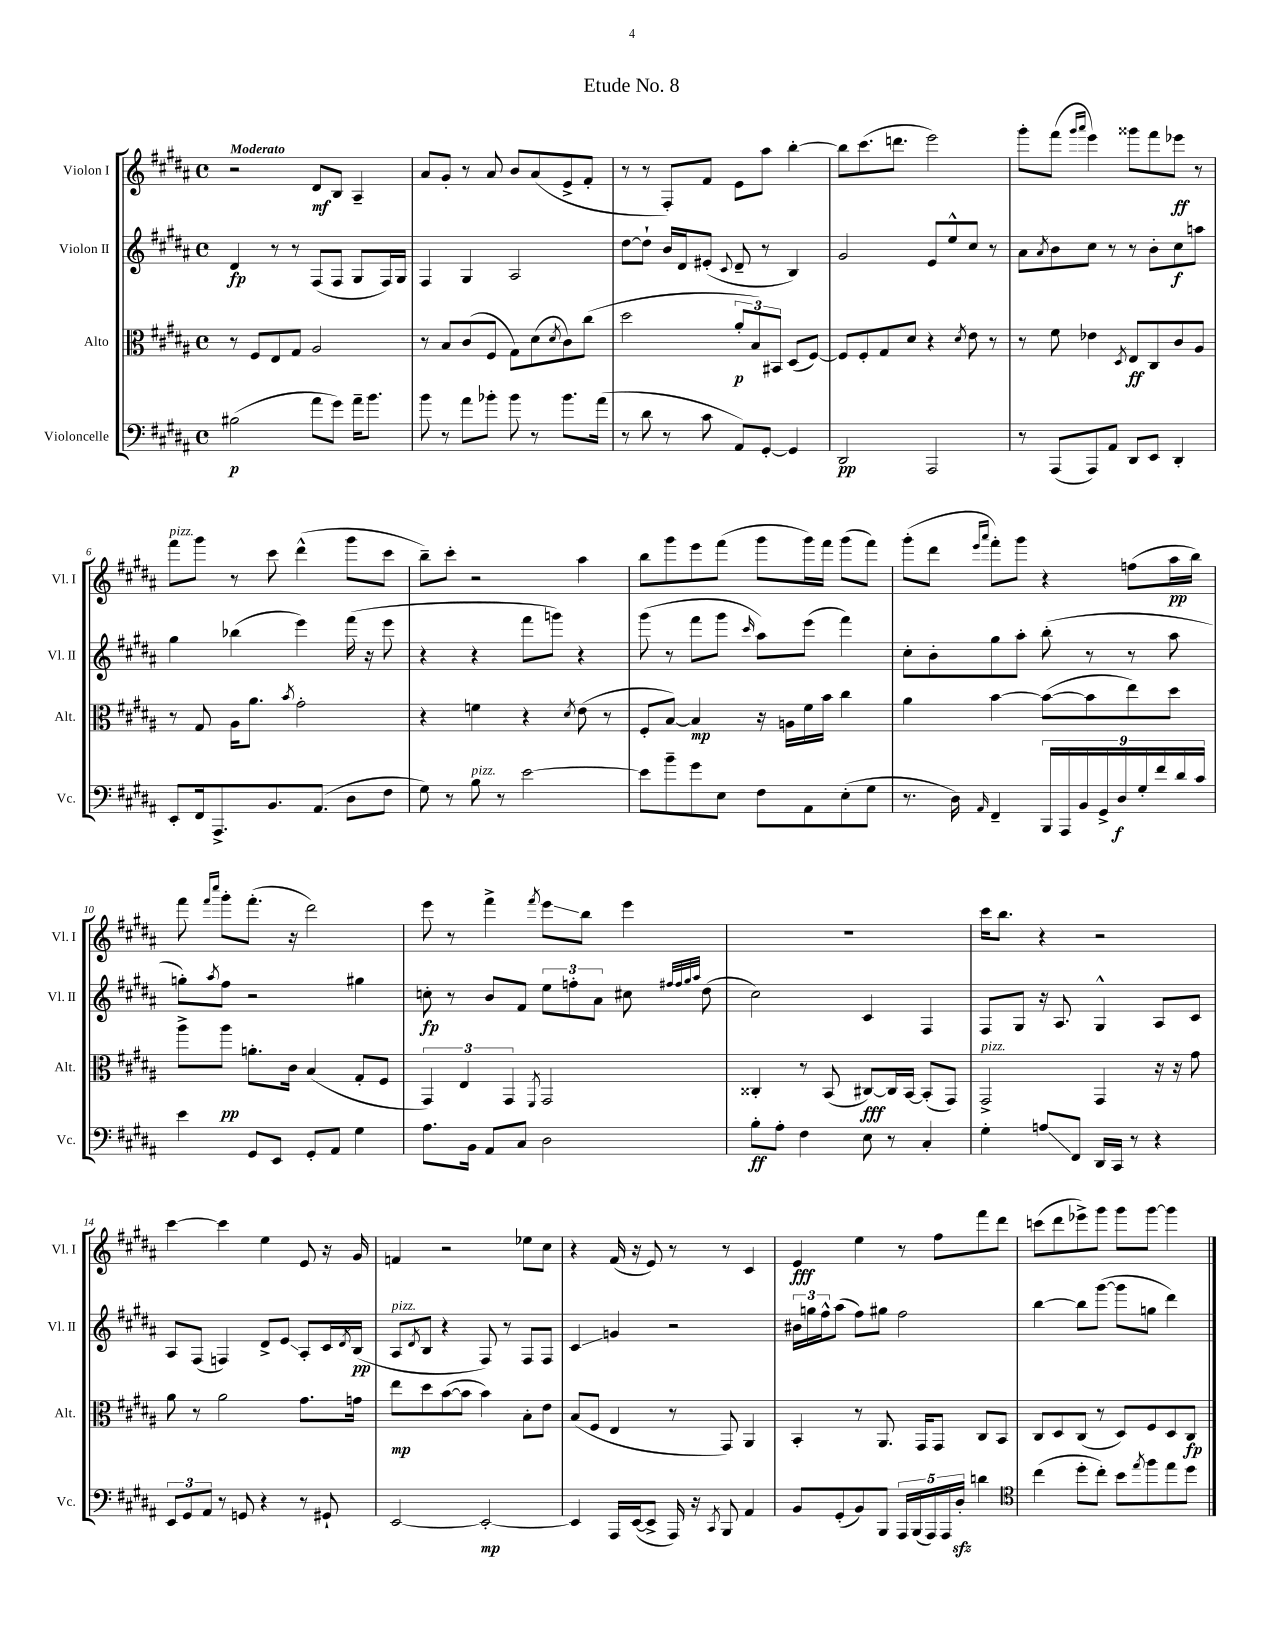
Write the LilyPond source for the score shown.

\header { title = "Etude No. 8" }
<<
\new StaffGroup <<
\new Staff = "s0" \with { instrumentName = "Violon I" shortInstrumentName = "Vl. I" } {
    \clef treble \key b \major \defaultTimeSignature \time 4/4 \tempo "Moderato"
    r2 dis'8\mf b8 ais4-- |
    ais'8 gis'8-. r8 ais'8 b'8 ais'8( e'8-> fis'8-. |
    r8 r8 fis8-.) fis'8 e'8 ais''8 b''4~-. |
    b''8 cis'''8.( d'''8. e'''2) |
    gis'''8-. fis'''8( \grace { gis'''16 ais'''16 } e'''4) gisis'''8 fis'''8 ees'''8\ff r8 |
    fis'''8^\markup { \italic "pizz." } gis'''8 r8 cis'''8 dis'''4-^( gis'''8 cis'''8 |
    b''8--) cis'''8-. r2 ais''4 |
    b''8 gis'''8 e'''8 fis'''8( gis'''8 gis'''16) fis'''16 gis'''8( fis'''8) |
    gis'''8-.( dis'''8 \grace { e'''16 ais'''16 } fis'''8-.) gis'''8 r4 f''8( ais''16\pp b''16) |
    fis'''8 \grace { fis'''16 cis''''16 } gis'''8-. fis'''8.-.( r16 dis'''2) |
    e'''8 r8 fis'''4-> \acciaccatura { fis'''8 } e'''8\glissando b''8 e'''4 |
    R1 |
    cis'''16 b''8. r4 r2 |
    cis'''4~ cis'''4 e''4 e'8 r16 gis'16 |
    f'4 r2 ees''8 cis''8 |
    r4 fis'16( r16 e'8) r8 r8 cis'4 |
    e'4\fff e''4 r8 fis''8 fis'''8 dis'''8 |
    c'''8( dis'''8 ees'''8->) gis'''8 gis'''8 gis'''8~ gis'''4 \bar "|." |
}
\new Staff = "s1" \with { instrumentName = "Violon II" shortInstrumentName = "Vl. II" } {
    \clef treble \key b \major \defaultTimeSignature \time 4/4
    dis'4\fp r8 r8 fis8( fis8 gis8 fis16) gis16 |
    fis4 gis4 ais2 |
    dis''8~ dis''8-! b'16 dis'16 eis'8-.( \appoggiatura { cis'8 } dis'8-- r8 b4) |
    gis'2 e'8 e''8-^ cis''8 r8 |
    ais'8 \acciaccatura { ais'8 } b'8 cis''8 r8 r8 b'8-. cis''8\f a''8 |
    gis''4 bes''4( e'''4) fis'''16( r16 e'''8 |
    r4 r4 fis'''8 g'''8) r4 |
    gis'''8( r8 fis'''8 gis'''8 \grace { cis'''16 } ais''8) e'''8( fis'''4) |
    cis''8-. b'8-. gis''8 ais''8-. b''8-.( r8 r8 ais''8 |
    g''8-.) \acciaccatura { ais''8 } fis''8 r2 gis''4 |
    c''8-.\fp r8 b'8 fis'8 \tuplet 3/2 { e''8 f''8-. ais'8 } cis''8 \grace { fis''32 fis''32 gis''32 ais''32 } dis''8( |
    cis''2) cis'4 fis4 |
    fis8 gis8 r16 ais8. gis4-^ ais8 cis'8 |
    ais8 fis8( f4) dis'8-> e'8\glissando ais8-. cis'16 \acciaccatura { dis'8 } b16\pp( |
    ais8^\markup { \italic "pizz." } \acciaccatura { dis'8 } b8 r4 fis8) r8 fis8 fis8 |
    cis'4\glissando g'4 r2 |
    \tuplet 3/2 { bis'16 g''16 fis''16-^ } ais''8( fis''8) gis''8 fis''2 |
    b''4~ b''8 gis'''8~( gis'''8 g''8 dis'''4) \bar "|." |
}
\new Staff = "s2" \with { instrumentName = "Alto" shortInstrumentName = "Alt." } {
    \clef alto \key b \major \defaultTimeSignature \time 4/4
    r8 fis8 e8 gis8 ais2 |
    r8 b8 cis'8( fis8 gis8) dis'8( \acciaccatura { dis'8 } cis'8) cis''8( |
    dis''2 \tuplet 3/2 { ais'8-.\p b8) bis,8 } dis8( fis8~) |
    fis8 fis8-. gis8 dis'8 r4 \acciaccatura { dis'8 } e'8 r8 |
    r8 fis'8 ees'4 \acciaccatura { dis8 } e8\ff cis8 cis'8 ais8 |
    r8 gis8 ais16 ais'8. \acciaccatura { b'8 } gis'2-. |
    r4 f'4 r4 \acciaccatura { dis'8 } e'8( r8 |
    fis8-. b8~) b4\mp r16 a16 fis'16 b'16 cis''4 |
    ais'4 b'4~ b'8~( b'8 e''8) dis''8 |
    ais''8-> ais''8\pp a'8.-. cis'16 b4( gis8-. fis8 |
    \tuplet 3/2 { gis,4) e4 gis,4 } \acciaccatura { fis,8 } gis,2 |
    cisis4-. r8 b,8( cis8~\fff) cis16 b,16~ b,8-.( gis,8) |
    gis,2->^\markup { \italic "pizz." } gis,4 r16 r16 gis'8 |
    ais'8 r8 ais'2 gis'8. g'16 |
    e''8\mp dis''8 b'8~( b'8 b'4) b8-. e'8 |
    b8( fis8 e4 r8 gis,8) ais,4 |
    b,4-. r8 ais,8. gis,16 gis,8 cis8 b,8 |
    cis8 dis8 cis8( r8 dis8) fis8 dis8 cis8\fp \bar "|." |
}
\new Staff = "s3" \with { instrumentName = "Violoncelle" shortInstrumentName = "Vc." } {
    \clef bass \key b \major \defaultTimeSignature \time 4/4
    bis2\p( ais'8 gis'8) ais'16-- b'8. |
    b'8 r8 ais'8 bes'8-. bes'8 r8 bes'8. ais'16( |
    r8 dis'8 r8 cis'8 ais,8) gis,8~-. gis,4 |
    dis,2\pp ais,,2 |
    r8 ais,,8( ais,,8) ais,8 dis,8 e,8 dis,4-. |
    e,8-. fis,16 ais,,8.-> b,8. ais,8.( dis8 fis8 |
    gis8) r8 b8^\markup { \italic "pizz." } r8 e'2~ |
    e'8 b'8-- gis'8 e8 fis8 ais,8 e8-.( gis8 |
    r8. dis16) \grace { ais,16 } fis,4-- \tuplet 9/8 { b,,16 ais,,16 b,16 gis,16-> dis16\f gis16-. fis'16 dis'16 cis'16 } |
    e'4 gis,8 e,8 gis,8-. ais,8 gis4 |
    ais8. b,16 ais,8 cis8 dis2 |
    b8-.\ff ais8-. fis4 e8 r8 cis4-. |
    gis4-. a8\glissando fis,8 dis,16 cis,16 r8 r4 |
    \tuplet 3/2 { e,8 gis,8 ais,8 } r8 g,8 r4 r8 gis,8-! |
    e,2~ e,2~-.\mp |
    e,4 ais,,16 e,16~( e,8-> ais,,16) r16 \acciaccatura { cis,8 } b,,8 ais,4 |
    b,8 gis,8-.( b,8) b,,8 \tuplet 5/4 { ais,,16 b,,16( ais,,16) ais,,16 dis16-.\sfz } d'4 |
    \clef tenor cis''4( dis''8-. cis''8-.) b'8 \acciaccatura { e''8 } fis''8 e''8 dis''8 \bar "|." |
}
>>
>>
